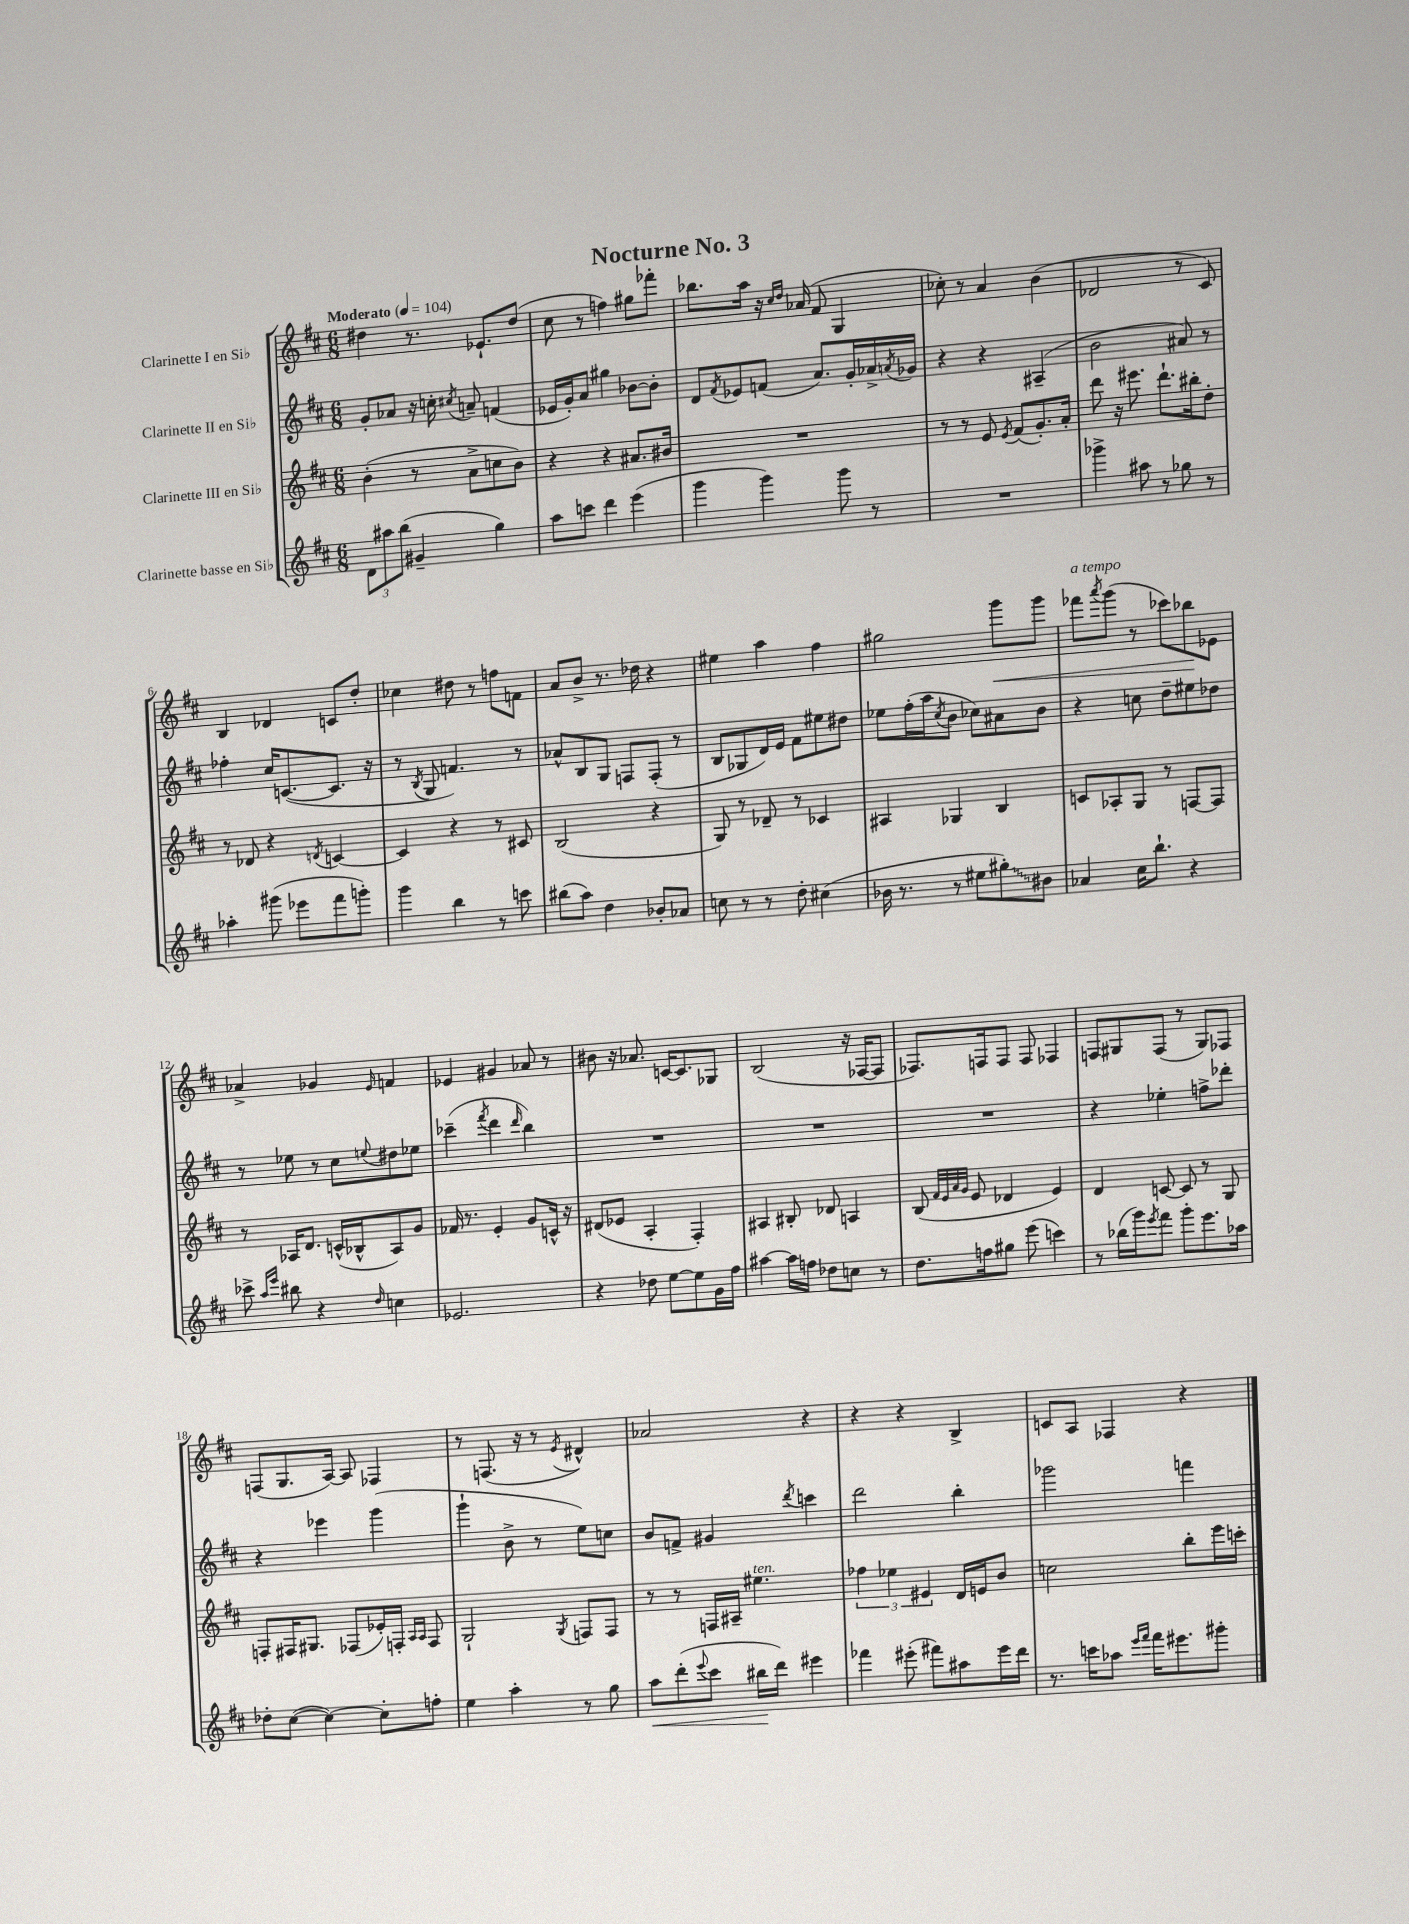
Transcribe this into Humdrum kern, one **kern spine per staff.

**kern	**kern	**kern	**kern
*staff4	*staff3	*staff2	*staff1
*clefG2	*clefG2	*clefG2	*clefG2
*k[f#c#]	*k[f#c#]	*k[f#c#]	*k[f#c#]
*M6/8	*M6/8	*M6/8	*M6/8
*MM104	*MM104	*MM104	*MM104
12d	(4b'	8g'	4dd#
12aa#	.	.	.
.	.	8a-	.
(12bb	.	.	.
4g#~	8r	16r	8.r
.	.	16cc'	.
.	.	8qcc#	.
.	8a^	8a~	.
.	.	.	8.e-`
4gg)	8cc	(4f	.
.	8b)	.	(8dd#
=	=	=	=
8aa	4r	16e-	8cc#
.	.	16g')	.
8ccc	.	8a	8r
4ddd	4r	4gg#	4ff)
(4eee	8.a#	[8b-	8gg#
.	.	8b-']	8fff-'
.	16b#	.	.
=	=	=	=
4ggg	2.r	8d	8.bb-
.	.	8qf#	.
.	.	8e-	.
.	.	.	16aa
4ggg)	.	(8f	16r
.	.	.	16qqcc#
.	.	.	16qqdd
.	.	.	(16a-
.	.	8.a)	8f#
8ggg	.	.	4G
.	.	16g'	.
8r	.	16a-^	.
.	.	8qa	.
.	.	16g-	.
=	=	=	=
2.r	8r	4r	8cc-')
.	8r	.	8r
.	8e	4r	4a
.	8qe	.	.
.	(8f#	.	.
.	8.g')	(4A#~	(4b
.	16a'	.	.
=	=	=	=
4ggg-^	8ddd	2b	2d-
.	16r	.	.
.	8.eee#	.	.
8aa#	.	.	.
8r	8.ddd`	.	.
8gg-	.	8a#)	8r
.	16bb#'	.	.
8r	8dd'	8r	8c#)
=	=	=	=
4aa-'	8r	4ff-'	4B
.	8d-	.	.
(8ggg#	4r	16cc#	4d-
.	.	([8.c	.
8eee-	.	.	.
.	8qd	.	.
8fff#	[4c	8.c]	8c
8ggg')	.	.	8dd'
.	.	16r	.
=	=	=	=
4ggg	4c]	8r	4cc-
.	.	8qB	.
.	.	8G	.
4bb	4r	4.f)	8dd#
.	.	.	8r
8r	8r	.	8ff
8ccc	8c#	8r	8f
=	=	=	=
(8bb#	(2B	8a-^^	8a
8aa)	.	8B	8b^
4dd	.	8G	8.r
.	.	8F	.
.	.	.	16dd-
8b-'	4r	(8F'	4r
8a-	.	8r	.
=	=	=	=
8cc	8G)	8B	4ee#
8r	8r	8G-	.
8r	8d-~	16d)	4aa
.	.	16e	.
8dd'	8r	8f#	.
(4cc#	4c-	8ee#	4ff#
.	.	8dd#	.
=	=	=	=
16b-	4A#	8ee-	2gg#
8.r	.	.	.
.	.	(16ff#'	.
.	.	16aa	.
.	.	8qcc#	.
8r	4G-	8b	.
8ee#	.	8cc-)	.
8gg#')	4B	8a#	8ggg
8b#	.	8b	8ggg
=	=	=	=
4a-	8c	4r	8fff-
.	.	.	8qaaa
.	8A-'	.	(8ggg
16cc#	8G	8cc	8r
8.bb`	.	.	.
.	8r	8dd~	8ccc-)
4r	[8F	8ee#	8bb-
.	8F]	8dd-	8e-
=	=	=	=
8ccc-^	8r	8r	4a-^
16qqaa	.	.	.
16qqeee	.	.	.
8bb#	16A-	8ee-	.
.	8.d	.	.
4r	.	8r	4g-
.	(16c^^	8cc#	.
.	16B-^^	.	.
16qqdd	.	8qqee	16qqe
4cc	8A-)	8dd#	4f
.	8g	8ee-	.
=	=	=	=
2.e-	16f-	(4ccc-~	4e-
.	8.r	.	.
.	.	8qfff#	.
.	4e'	4ddd	4g#
.	.	16qqddd	.
.	8g	4bb)	8a-
.	16c^^	.	8r
.	16r	.	.
=	=	=	=
4r	(8d#	2.r	8b#
.	8e-	.	16r
.	.	.	8.a-
8dd-	4A'	.	.
[8ee	.	.	[16c
.	.	.	8.c]
8ee]	4F#')	.	.
16g	.	.	8G-
16ff#	.	.	.
=	=	=	=
[4aa#	4A#	2.r	(2B
16aa#]	8B#'	.	.
16ff	.	.	.
8dd-	8d-	.	.
8cc	4A	.	16r
.	.	.	[16F-
8r	.	.	8F-]
=	=	=	=
8.dd	(8B	2.r	8.F-)
.	32qqf#	.	.
.	32qqe	.	.
.	32qqa	.	.
.	32qqg	.	.
.	8e	.	.
16ff	.	.	16F
8gg#	4d-	.	8F
(8eee	.	.	8F
4ccc)	4e)	.	4F-
=	=	=	=
8r	4d	4r	8F
(16bb-	.	.	8G#
16ggg)	.	.	.
8qeee	.	.	.
8fff#	[8c	4ee-'	(8F
8ggg'	8c]	.	8r
8.eee	8r	8ff^	8G#)
.	8G	8ddd-'	8F-
16aa-	.	.	.
=	=	=	=
8dd-'	8F'	4r	(8F
([8cc#	16F#	.	8.G
.	8.G#	.	.
4cc#_)	.	4eee-	.
.	.	.	[16A)
.	(8F-	.	8A]
8cc#']	16e-')	(4ggg	4F-
.	16F'	.	.
.	16qqA	.	.
.	16qqA	.	.
8ff'	8F	.	.
=	=	=	=
4ee	2G`	4ggg`	8r
.	.	.	(8.F
4aa'	.	8b^	.
.	.	.	16r
.	.	8r	8r
.	8qG	.	8qe
8r	8F	8ee)	4d#^^)
8gg	8F	8cc	.
=	=	=	=
8aa	8r	8b	2a-
(8ddd'	8r	8f^	.
8qqeee	.	.	.
8ccc#	16F	4g#	.
.	16A#~	.	.
16bb#	4.ee#	.	.
16ddd)	.	.	.
.	.	8qddd	.
4eee#	.	4ccc	4r
=	=	=	=
4fff-	6ff-	2ddd	4r
.	6ee-	.	.
(8eee#'	.	.	4r
.	6e#	.	.
8fff#)	.	.	.
8aa#	16d	4bb'	4B^
.	16e	.	.
16eee#	8b	.	.
16ddd	.	.	.
=	=	=	=
8.r	2cc	2ggg-	8c
.	.	.	8A
16ccc	.	.	.
8aa-	.	.	4F-
16qqeee	.	.	.
16qqfff#	.	.	.
16fff#	.	.	.
8.eee#	.	.	.
.	8bb'	4fff	4r
8ggg#'	16eee	.	.
.	16ccc'	.	.
==	==	==	==
*-	*-	*-	*-
